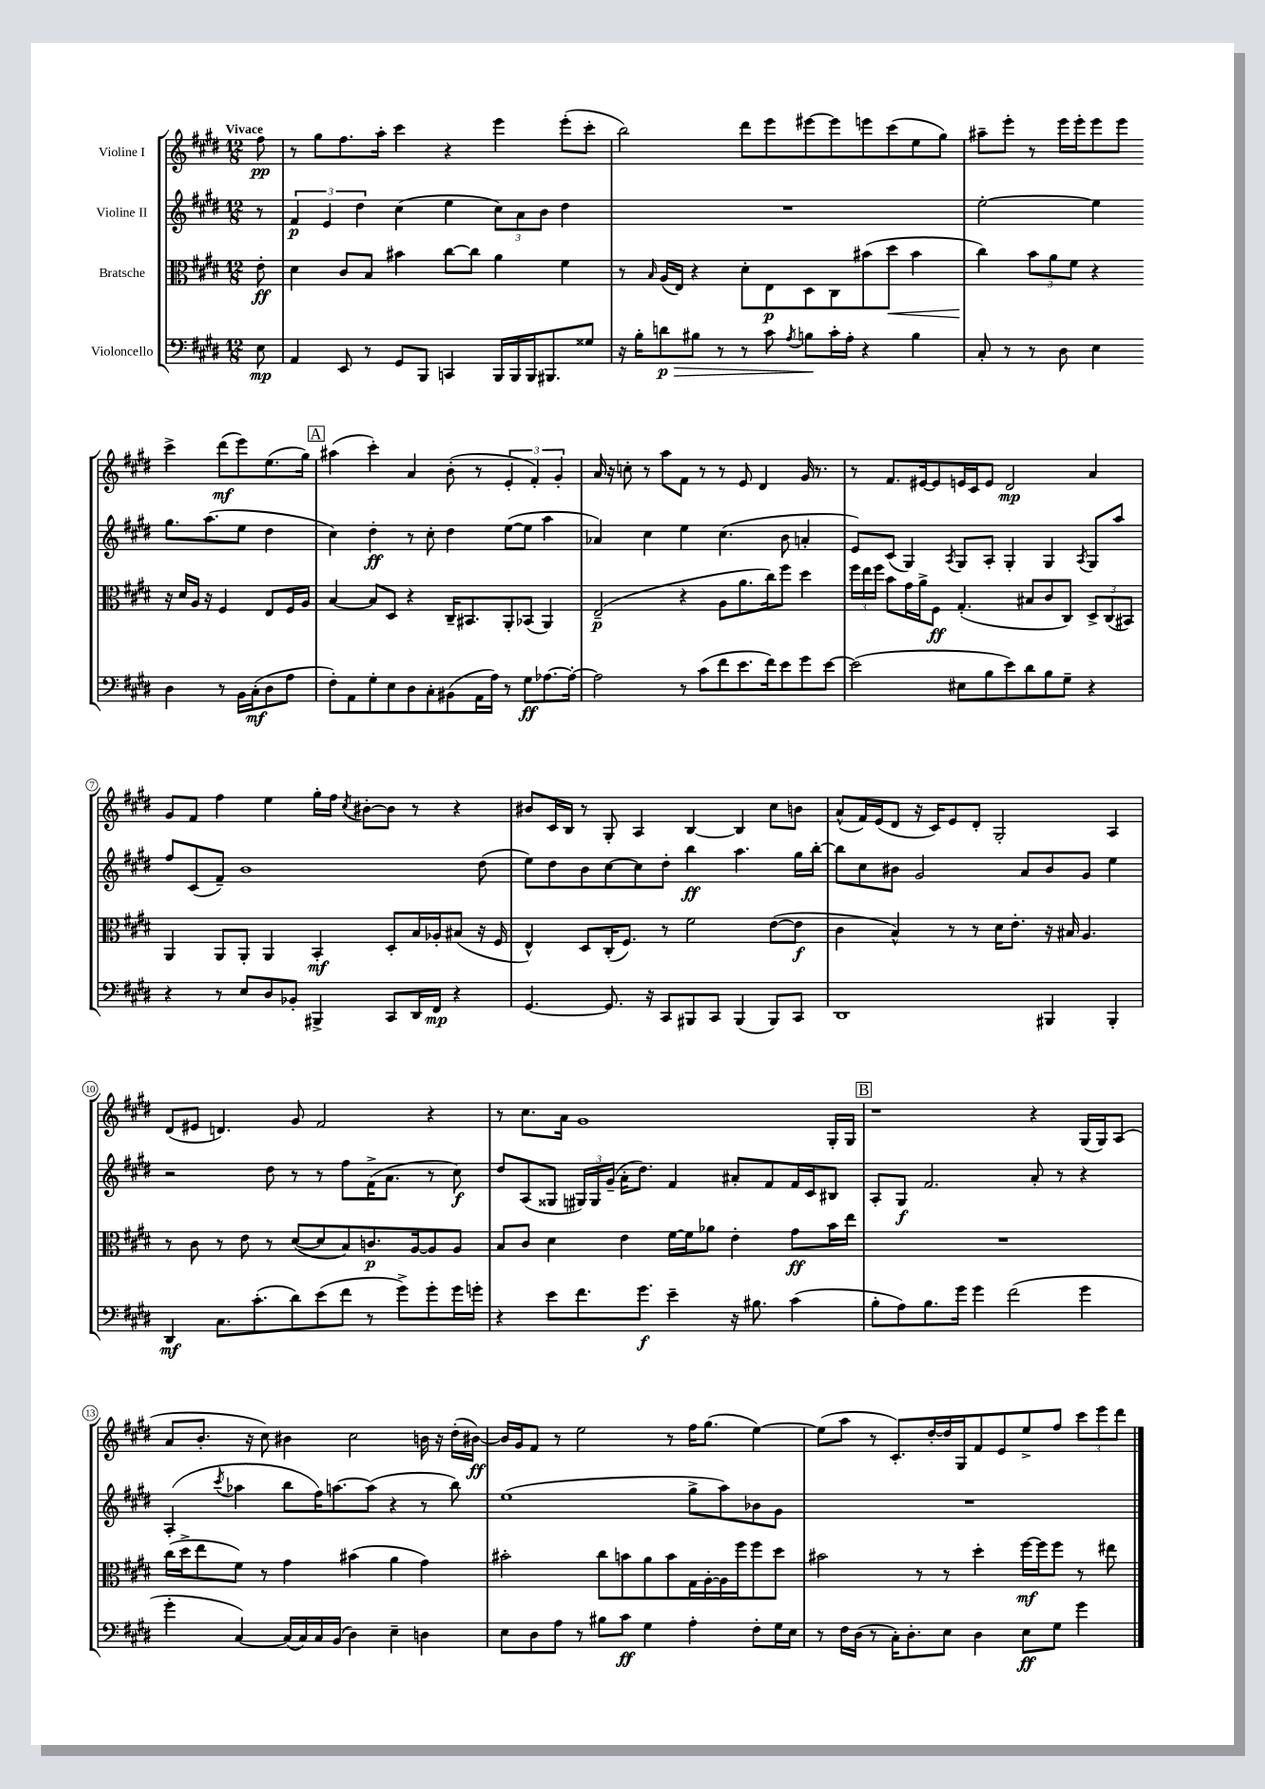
<<
\new StaffGroup <<
\new Staff = "s0" \with { instrumentName = "Violine I" } {
    \clef treble \key e \major \numericTimeSignature \time 12/8 \partial 8 \tempo "Vivace"
    \autoBeamOff fis''8\pp |
    r8 gis''8[ fis''8. a''16]-. cis'''4 r4 e'''4 e'''8[-.( cis'''8]-. |
    b''2) dis'''8[ e'''8 eis'''8~ eis'''8 e'''8 cis'''8( e''8 gis''8]) |
    ais''8[-- e'''8]-. r8 e'''16[ e'''16-. e'''8 e'''8] cis'''4-> dis'''8[\mf( e'''8) e''8.( gis''16]) |
    \mark \markup { \box "A" } ais''4( cis'''4-.) a'4 b'8-.( r8 \tuplet 3/2 { e'4-. fis'4-.) gis'4-. } |
    a'16 r16 c''8-. r8 a''8[ fis'8] r8 r8 e'8 dis'4 gis'16 r8. |
    r8 fis'8.[ eis'16~ eis'8 e'16 cis'16 e'8] dis'2\mp a'4 |
    gis'8[ fis'8] fis''4 e''4 gis''16[-. fis''16] \acciaccatura { cis''8 } bis'8[~-. bis'8] r8 r4 |
    bis'8[ cis'16 b16] r8 gis8-. a4 b4~ b4 cis''8[ b'8] |
    a'8[-^( fis'16) e'16( dis'8] r16 cis'16[) e'8 dis'8]-. gis2-. a4 |
    dis'8[( eis'8] d'4.) gis'8 fis'2 r4 |
    r8 cis''8.[ a'16] gis'1 gis16[-. gis16] |
    \mark \markup { \box "B" } r1 r4 gis16[( gis16) a8]( |
    a'8[ b'8.]-. r16 cis''8) bis'4 cis''2 b'16 r16 dis''16[-.( bis'16]~\ff) |
    bis'16[ gis'16 fis'8] r8 e''2 r8 fis''16[ gis''8.]( e''4~) |
    e''8[( a''8] r8 cis'8.[-.) dis''16~-. dis''16 gis16 fis'8 e'8 e''8-> fis''8] \tuplet 3/2 { cis'''8[ e'''8 dis'''8] } \bar "|." |
}
\new Staff = "s1" \with { instrumentName = "Violine II" } {
    \clef treble \key e \major \numericTimeSignature \time 12/8 \partial 8
    \autoBeamOff r8 |
    \tuplet 3/2 { fis'4\p e'4 dis''4 } cis''4( e''4 \tuplet 3/2 { cis''8[) a'8 b'8] } dis''4 |
    R1. |
    e''2~-. e''4 gis''8.[ a''8.( e''8] dis''4 |
    \mark \markup { \box "A" } cis''4) dis''4-.\ff r8 cis''8-. dis''4 e''8[~( e''8] a''4 |
    aes'4) cis''4 e''4 cis''4.( b'8 a'4-. |
    e'8[) cis'8]( gis4) \acciaccatura { a8 } gis8[ a8]-. gis4-. gis4 \acciaccatura { a8 } gis8[ a''8] |
    fis''8[ cis'8( fis'8]--) b'1 dis''8( |
    e''8[) dis''8 b'8 cis''8~ cis''8 dis''8]-. b''4\ff a''4. gis''16[ b''16]~-. |
    b''8[ cis''8 bis'8] gis'2 a'8[ bis'8 gis'8] e''4 |
    r2 dis''8 r8 r8 fis''8[ fis'16->( a'8.] r8 cis''8\f) |
    dis''8[ a8( gisis8] \tuplet 3/2 { gis16[) gis16 gis'16]--( } a'16[-. dis''8.]) fis'4 ais'8[-. fis'8 fis'16 cis'16 bis8] |
    \mark \markup { \box "B" } a8[-. gis8]\f fis'2. a'8-. r8 r4 |
    a4-.( \acciaccatura { cis'''8 } aes''4 b''8[ fis''16) a''8.~ a''8]( r4 r8 b''8) |
    e''1( gis''8[-> a''8) bes'8 gis'8] |
    R1. \bar "|." |
}
\new Staff = "s2" \with { instrumentName = "Bratsche" } {
    \clef alto \key e \major \numericTimeSignature \time 12/8 \partial 8
    \autoBeamOff e'8-.\ff |
    dis'4 cis'8[ b8] bis'4 cis''8[~ cis''8] a'4 fis'4 |
    r8 \grace { b16 } a16[( e16]) r4 dis'8[-. e8\p dis8 cis8 bis'8( dis''8]\< bis'4 |
    cis''4\!) \tuplet 3/2 { b'8[ a'8 fis'8] } r4 r16 dis'16[ a16] r16 fis4 e8[ fis16 a16] |
    \mark \markup { \box "A" } b4~ b8[ dis8] r4 cis16[-- bis,8. a,8-. bes,8]( a,4) |
    e2--\p( r4 a8[ a'8. cis''16) fis''8] dis''4 |
    \tuplet 3/2 { fis''16[ e''16 fis''16] } b'8[ gis'16 a'16-> fis8]\ff gis4.-.( bis8[ cis'8 cis8]) \tuplet 3/2 { dis8[-> cis8( bis,8]) } |
    a,4 a,8[ a,8]-. a,4 b,4-.\mf dis8[-. b16 aes16-. bis8]( r16 fis16 |
    e4-^) dis8[ cis16-.( fis8.]) r8 fis'2 e'8[~( e'8]\f |
    cis'4 b4-^) r8 r8 dis'16[ e'8.]-. r16 bis16 a4. |
    r8 cis'8 r8 e'8 r8 dis'8[~( dis'8 b8) c'8.\p a16~ a8 a8] |
    b8[ cis'8] dis'4 e'4 fis'16[~ fis'16 aes'8] e'4-. gis'8[\ff b'16 e''16] |
    \mark \markup { \box "B" } R1. |
    cis''16[( dis''16-> e''8 fis'8]) r8 gis'4 bis'4( a'4 gis'4) |
    bis'2-. cis''8[ b'8 a'8 b'8 gis16 a16~-. a16 fis''16 fis''8 dis''8] |
    bis'2 r8 r8 dis''4-. fis''16[~\mf fis''16 fis''8] r8 eis''8 \bar "|." |
}
\new Staff = "s3" \with { instrumentName = "Violoncello" } {
    \clef bass \key e \major \numericTimeSignature \time 12/8 \partial 8
    \autoBeamOff e8\mp |
    a,4 e,8 r8 gis,8[ b,,8] c,4 b,,16[ b,,16 b,,16 bis,,8. gisis8] |
    r16 b16[-. d'8\p\> bis8] r8 r8 cis'8 \acciaccatura { a8 } b8[\! cis'16-. a16]-. r4 b4 |
    cis8-. r8 r8 dis8 e4 dis4 r8 b,16[ cis16-.\mf( dis8 a8] |
    \mark \markup { \box "A" } fis8[-.) a,8 gis8-. e8 dis8 cis8-. bis,8( a,16 a16]) r8 gis8[\ff aes8.~ aes16]~-. |
    aes2 r8 cis'8[( fis'8 e'8. fis'16) e'8 gis'8 e'8]~ |
    e'2( eis8[ b8 e'8) dis'8 b8 gis8]-- r4 |
    r4 r8 e8[ dis8 bes,8]-. bis,,4-> cis,8[ dis,16 fis,16]\mp r4 |
    gis,4.~ gis,8. r16 cis,8[ bis,,8 cis,8] bis,,4( bis,,8[) cis,8] |
    dis,1 bis,,4 bis,,4-. |
    dis,4\mf cis8.[ cis'8.-.( dis'8) e'8( fis'8] r8 gis'8[->) gis'8-. gis'16 g'16]-. |
    r4 e'8[ fis'8. gis'8.]\f e'4-- r16 bis8. cis'4( |
    \mark \markup { \box "B" } b8[-. a8) b8. gis'16] gis'4 fis'2( gis'4 |
    gis'4-. cis4~) cis16[( cis16) cis16 b,16]( dis4) e4-- d4 |
    e8[ dis8 a8] r8 bis8[ cis'8]\ff gis4 a4-. fis8[-. gis16 e16] |
    r8 fis16[ dis16]( r8 cis16[-.) dis8.-. e8] dis4 e8[\ff gis8] gis'4 \bar "|." |
}
>>
>>
\layout { \context { \Score \override BarNumber.stencil = #(make-stencil-circler 0.1 0.3 ly:text-interface::print) } }
